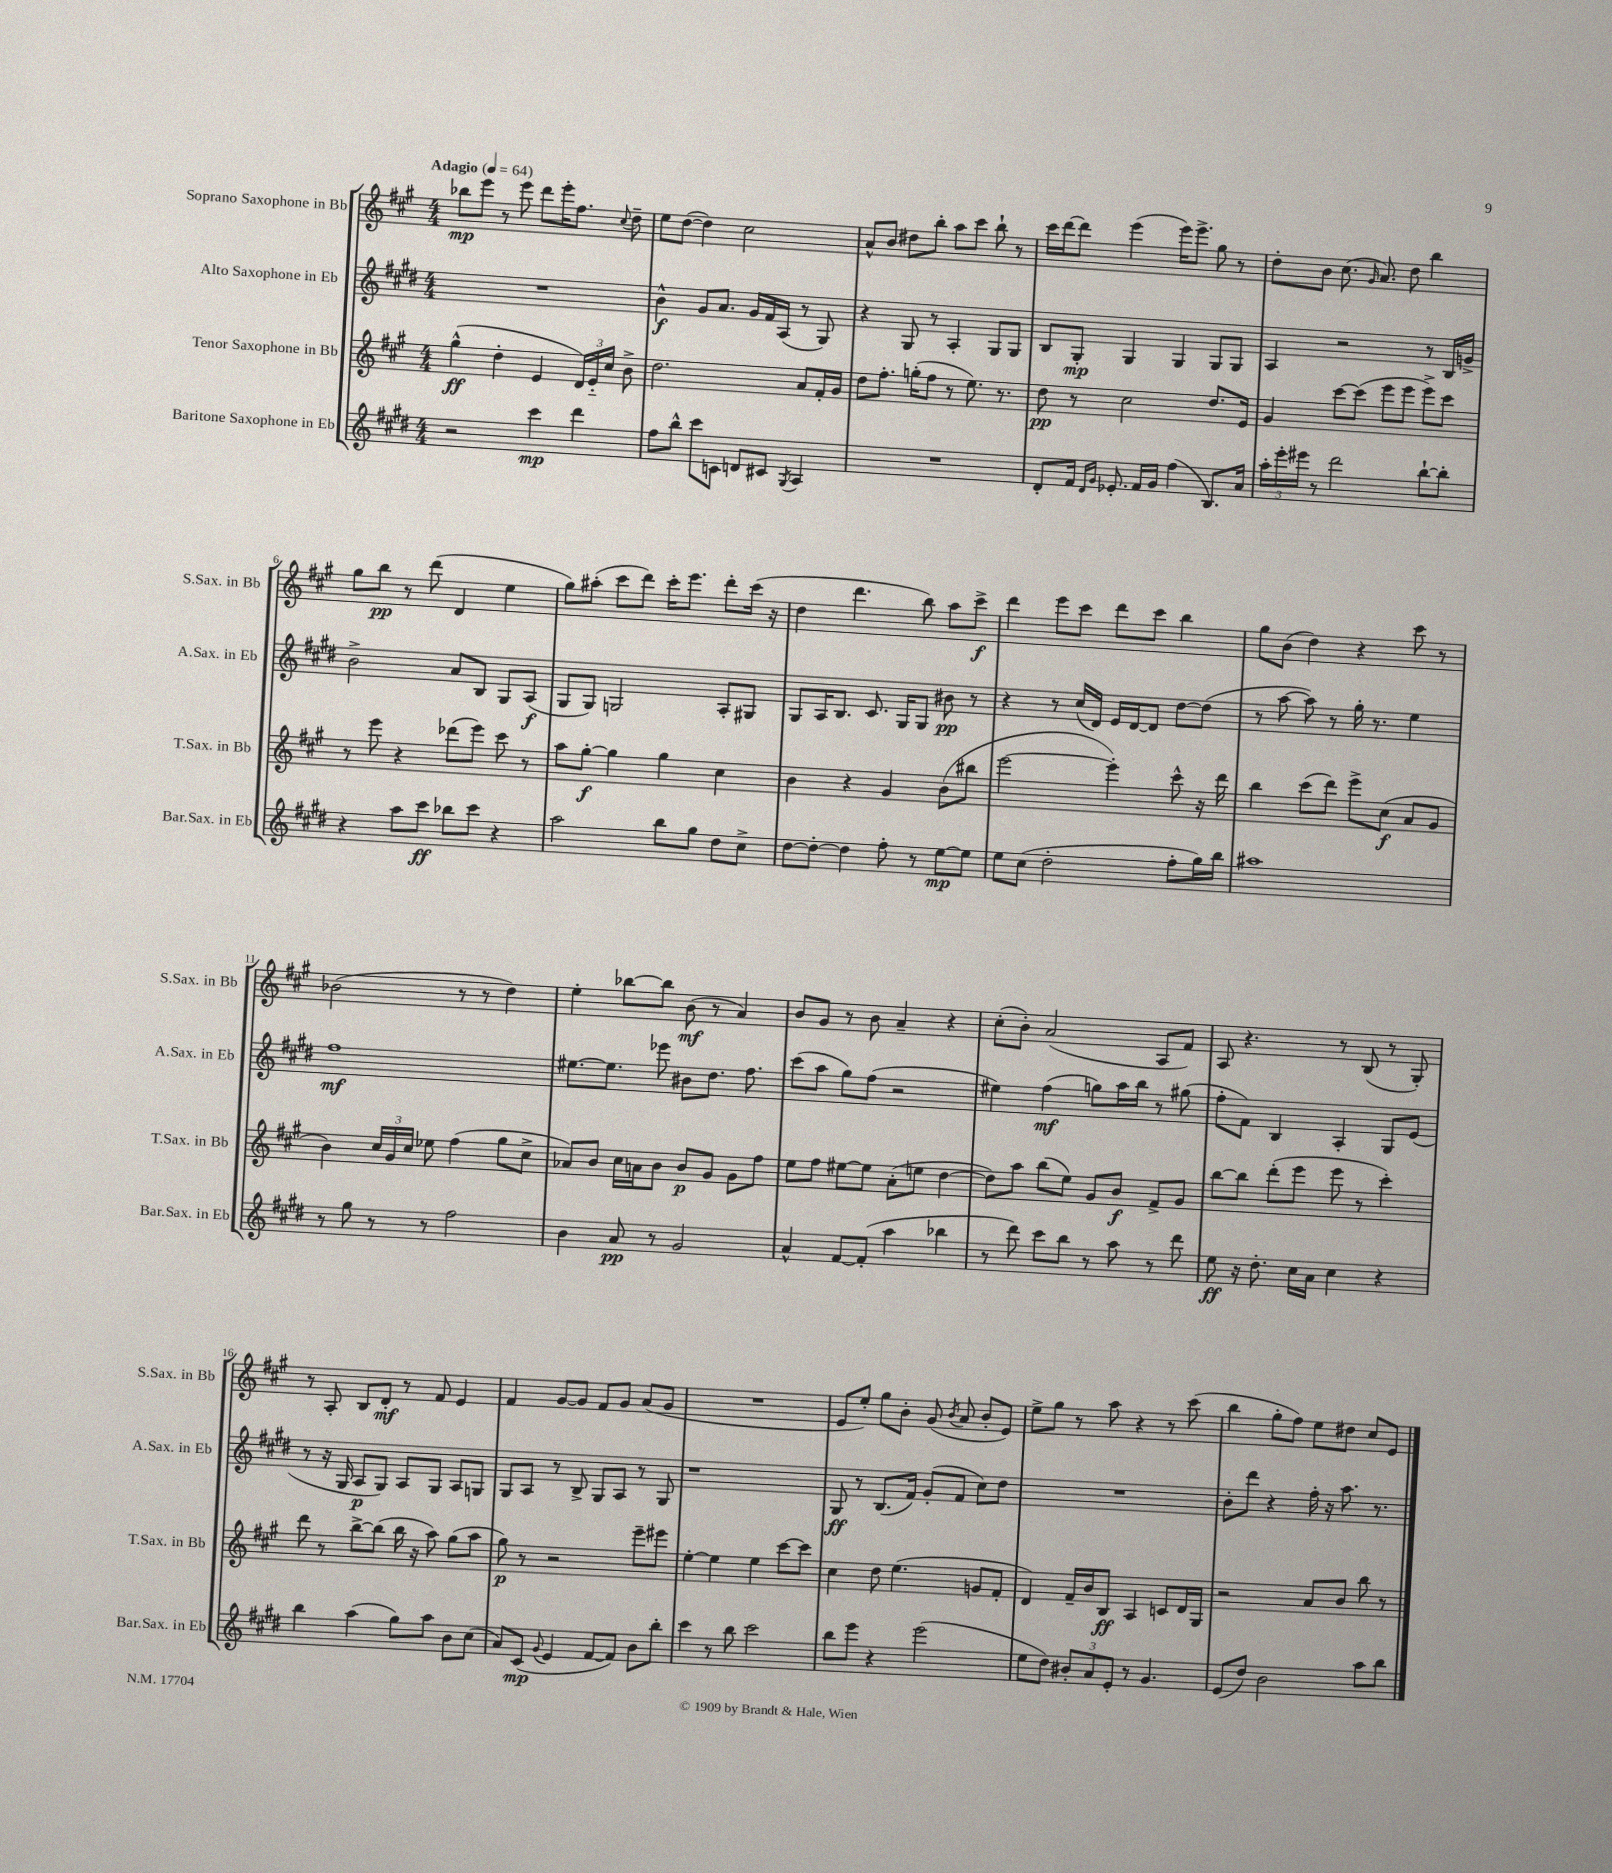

**kern	**dynam	**kern	**dynam	**kern	**dynam	**kern	**dynam
*part4	*part4	*part3	*part3	*part2	*part2	*part1	*part1
*staff4	*staff4	*staff3	*staff3	*staff2	*staff2	*staff1	*staff1
*I"Baritone Saxophone in Eb	*	*I"Tenor Saxophone in Bb	*	*I"Alto Saxophone in Eb	*	*I"Soprano Saxophone in Bb	*
*I'Bar.Sax. in Eb	*	*I'T.Sax. in Bb	*	*I'A.Sax. in Eb	*	*I'S.Sax. in Bb	*
*clefG2	*	*clefG2	*	*clefG2	*	*clefG2	*
*k[f#c#g#d#]	*	*k[f#c#g#]	*	*k[f#c#g#d#]	*	*k[f#c#g#]	*
*M4/4	*	*M4/4	*	*M4/4	*	*M4/4	*
*MM64	*	*MM64	*	*MM64	*	*MM64	*
=1	=1	=1	=1	=1	=1	=1	=1
!	!	!	!	!	!	!LO:TX:a:B:t=Adagio	!
2r	.	(4gg#^^\	ff	1r	.	8bb-X\L	mp
.	.	.	.	.	.	8eee\J	.
.	.	4dd'\	.	.	.	8r	.
.	.	.	.	.	.	8eee\	.
4ccc#\	mp	4e/	.	.	.	8ddd\L	.
.	.	.	.	.	.	16eee'\K	.
.	.	.	.	.	.	8.ff#\J	.
4ddd#\	.	24d/LL)	.	.	.	.	.
.	.	24e/	.	.	.	.	.
.	.	24cc#/JJ	.	.	.	.	.
.	.	.	.	.	.	8qqcc#/	.
.	.	8b^\	.	.	.	8dd~\	.
=2	=2	=2	=2	=2	=2	=2	=2
8ff#\L	.	2.dd\	.	4b^^\	f	8ee\L	.
8bb^^\J	.	.	.	.	.	([8dd\J	.
8ccc#\L	.	.	.	8g#/L	.	4dd\])	.
8cn\J	.	.	.	8.a/J	.	.	.
8dn/L	.	.	.	.	.	2cc#\	.
.	.	.	.	16g#/LL	.	.	.
8c#X/J	.	.	.	16f#/	.	.	.
.	.	.	.	(16A/JJ	.	.	.
8qG#/	.	.	.	.	.	.	.
4A/	.	8a/L	.	8r	.	.	.
.	.	16f#'/L	.	8G#/)	.	.	.
.	.	16g#/JJ	.	.	.	.	.
=3	=3	=3	=3	=3	=3	=3	=3
1r	.	8dd\L	.	4r	.	8a^^/L	.
.	.	8.ff#'\J	.	.	.	8b/J	.
.	.	.	.	8G#/	.	8dd#X\L	.
.	.	(16ggn'\KL	.	.	.	.	.
.	.	8ff#\J	.	8r	.	8bb'\J	.
.	.	8r	.	4A'/	.	8aa\L	.
.	.	8.ee\)	.	.	.	8ccc#\J	.
.	.	.	.	8G#/L	.	8bb`\	.
.	.	8.r	.	.	.	.	.
.	.	.	.	8G#/J	.	8r	.
=4	=4	=4	=4	=4	=4	=4	=4
8d#'/L	.	8dd\	pp	8B/L	.	16ccc#\LL	.
.	.	.	.	.	.	[16ddd\J	.
16f#/Jk	.	8r	.	8G#'/J	mp	8ddd\J]	.
16qqd#/LL	.	.	.	.	.	.	.
16qqg#/JJ	.	.	.	.	.	.	.
8.e-X'/	.	.	.	.	.	.	.
.	.	2cc#\	.	4G#/	.	(4eee\	.
16f#/LL	.	.	.	.	.	.	.
16g#/JJ	.	.	.	.	.	.	.
(4ff#\	.	.	.	4G#/	.	16eee\KL)	.
.	.	.	.	.	.	8.eee^\J	.
8.B/L)	.	8.dd/L	.	8G#/L	.	8gg#\	.
.	.	.	.	8G#/J	.	8r	.
16a/Jk	.	16e/Jk	.	.	.	.	.
=5	=5	=5	=5	=5	=5	=5	=5
24aa'\LL	.	4g#/	.	4A/	.	8dd'\L	.
24eee'\	.	.	.	.	.	.	.
24eee#X\JJ	.	.	.	.	.	.	.
8r	.	.	.	.	.	8b\J	.
2ddd#\	.	[8ccc#\L	.	2r	.	(8.cc#\	.
.	.	(8ccc#\J]	.	.	.	.	.
.	.	.	.	.	.	16qqg#/	.
.	.	.	.	.	.	8.a/)	.
.	.	8eee\L	.	.	.	.	.
.	.	8eee\J	.	.	.	8dd\	.
[8bb`\L	.	8eee^\L)	.	8r	.	4bb\	.
8bb'\J]	.	8ccc#\J	.	16B/LL	.	.	.
.	.	.	.	16gn^/JJ	.	.	.
!!LO:LB:g=z
=6	=6	=6	=6	=6	=6	=6	=6
4r	.	8r	.	2b^\	.	8gg#\L	.
.	.	8eee\	.	.	.	8bb\J	pp
8aa\L	.	4r	.	.	.	8r	.
8ccc#\J	ff	.	.	.	.	(8ddd\	.
8bb-X\L	.	(8ddd-X\L	.	8a/L	.	4d/	.
8ccc#\J	.	8eee\J)	.	8B/J	.	.	.
4r	.	8ccc#\	.	8G#/L	.	4ee\	.
.	.	8r	.	(8A/J	f	.	.
=7	=7	=7	=7	=7	=7	=7	=7
2aa\	.	8aa\L	.	8G#/L	.	8gg#\L)	.
.	.	[8gg#'\J	f	8G#/J)	.	(8aa#X'\J	.
.	.	4gg#\]	.	2Gn/	.	8ccc#\L	.
.	.	.	.	.	.	8ddd\J)	.
8bb\L	.	4gg#\	.	.	.	16ccc#'\KL	.
.	.	.	.	.	.	8.eee\J	.
8gg#\J	.	.	.	.	.	.	.
8dd#\L	.	4cc#\	.	8A'/L	.	8ddd'\L	.
8cc#^\J	.	.	.	8G#X/J	.	(16ccc#\Jk	.
.	.	.	.	.	.	16r	.
=8	=8	=8	=8	=8	=8	=8	=8
[8dd#\L	.	4b\	.	8G#/L	.	4dd\	.
8dd#'\J_	.	.	.	16A/K	.	.	.
.	.	.	.	8.B/J	.	.	.
4dd#\]	.	4r	.	.	.	4.ddd\	.
.	.	.	.	8.c#/	.	.	.
8ff#'\	.	4g#/	.	.	.	.	.
.	.	.	.	16G#/KL	.	.	.
8r	.	.	.	8G#/J	.	8bb\)	.
[8ee\L	mp	(8b\L	.	8b#X\	pp	8aa\L	.
8ee\J]	.	8bb#X\J	.	8r	.	8ccc#^\J	f
=9	=9	=9	=9	=9	=9	=9	=9
8ee\L	.	[2eee\	.	4r	.	4ddd\	.
(8cc#\J	.	.	.	.	.	.	.
2dd#'\	.	.	.	8r	.	8eee\L	.
.	.	.	.	(16cc#/LL	.	8ccc#\J	.
.	.	.	.	16d#/JJ)	.	.	.
.	.	4eee'\])	.	16e/LL	.	8ddd\L	.
.	.	.	.	[16d#/J	.	.	.
.	.	.	.	8d#/J]	.	8ccc#\J	.
8ff#'\L	.	8ccc#^^\	.	[8dd#\L	.	4bb\	.
16gg#\L)	.	16r	.	(8dd#\J]	.	.	.
16bb\JJ	.	16ddd\	.	.	.	.	.
=10	=10	=10	=10	=10	=10	=10	=10
1aa#X	.	4bb\	.	8r	.	8gg#\L	.
.	.	.	.	[8aa\	.	(8b\J	.
.	.	(8ccc#\L	.	8aa\])	.	4dd\)	.
.	.	8ddd\J)	.	8r	.	.	.
.	.	8eee^\L	.	16gg#'\	.	4r	.
.	.	.	.	8.r	.	.	.
.	.	(8cc#\J	f	.	.	.	.
.	.	8a/L	.	4ee\	.	8ccc#\	.
.	.	8g#/J	.	.	.	8r	.
!!LO:LB:g=z
=11	=11	=11	=11	=11	=11	=11	=11
8r	.	4b\)	.	1ff#	mf	(2b-X\	.
8gg#\	.	.	.	.	.	.	.
8r	.	24cc#/LL	.	.	.	.	.
.	.	24g#/	.	.	.	.	.
.	.	24cc#/JJ	.	.	.	.	.
8r	.	8ee-X\	.	.	.	.	.
2ff#\	.	(4ff#\	.	.	.	8r	.
.	.	.	.	.	.	8r	.
.	.	8gg#\L	.	.	.	4dd\)	.
.	.	8cc#^\J	.	.	.	.	.
=12	=12	=12	=12	=12	=12	=12	=12
4b\	.	8a-X/L)	.	[8.ee#X\L	.	4ee'\	.
.	.	8b/J	.	.	.	.	.
.	.	.	.	8.ee#\J]	.	.	.
8a/	pp	16cc#\LL	.	.	.	[8bb-X\L	.
.	.	16an\J	.	.	.	.	.
8r	.	8b\J	.	8eee-X\	.	8bb-\J]	.
2g#/	.	8b/L	p	8b#X\L	.	(8b\	mf
.	.	8g#/J	.	8.dd#\J	.	8r	.
.	.	8g#\L	.	.	.	4a/)	.
.	.	.	.	8.ff#\	.	.	.
.	.	8ff#\J	.	.	.	.	.
=13	=13	=13	=13	=13	=13	=13	=13
4a^^/	.	8ee\L	.	(8ccc#\L	.	8b/L	.
.	.	8ff#\J	.	8aa\J	.	8g#/J	.
[8f#/L	.	[8ee#X\L	.	8gg#\L)	.	8r	.
(8f#'/J]	.	8ee#\J]	.	(8ff#\J	.	8b\	.
4aa\	.	(8a'\L	.	2r	.	4a~/	.
.	.	8een\J	.	.	.	.	.
4bb-X\	.	[4dd\	.	.	.	4r	.
=14	=14	=14	=14	=14	=14	=14	=14
8r	.	8dd\L])	.	4ee#X\)	.	(8cc#'\L	.
8ddd#\)	.	8aa\J	.	.	.	8b'\J)	.
8ccc#\L	.	(8bb\L	.	(4ff#\	mf	(2a/	.
8bb\J	.	8ee\J)	.	.	.	.	.
8r	.	8g#/L	.	8ggn\L)	.	.	.
8aa\	.	8b/J	f	16aa\L	.	.	.
.	.	.	.	16bb\JJ	.	.	.
8r	.	8f#^/L	.	8r	.	8A/L	.
8ddd#\	.	8g#/J	.	(8gg#X\	.	8f#/J)	.
=15	=15	=15	=15	=15	=15	=15	=15
8ee\	ff	[8bb\L	.	8ff#'\L	.	8A/	.
16r	.	8bb\J]	.	8f#\J)	.	4.r	.
8.dd#'\	.	.	.	.	.	.	.
.	.	(8ddd'\L	.	4B/	.	.	.
16cc#\LL	.	8eee\J	.	.	.	.	.
16a\JJ	.	.	.	.	.	.	.
4cc#\	.	8eee\	.	4A'/	.	8r	.
.	.	8r	.	.	.	(8B/	.
4r	.	4ccc#'\)	.	8G#/L	.	8r	.
.	.	.	.	(8e/J	.	8G#'/)	.
!!LO:LB:g=z
=16	=16	=16	=16	=16	=16	=16	=16
4bb\	.	8ddd\	.	8r	.	8r	.
.	.	8r	.	16r	.	8A'/	.
.	.	.	.	16G#/	.	.	.
(4aa\	.	[8bb^\L	.	8A/L	p	8B/L	.
.	.	(8bb\J]	.	8G#/J)	.	8d'/J	mf
8gg#\L)	.	16bb\	.	8A/L	.	8r	.
.	.	16r	.	.	.	.	.
8aa\J	.	8aa\)	.	8G#/J	.	8f#/	.
8b\L	.	(8gg#\L	.	8A/L	.	4e/	.
(8cc#\J	.	8aa\J	.	8Gn/J	.	.	.
=17	=17	=17	=17	=17	=17	=17	=17
8a/L)	.	8gg#\)	p	8G#/L	.	4f#/	.
(8c#/J	mp	8r	.	8A/J	.	.	.
8qqg#/	.	.	.	.	.	.	.
4e/	.	2r	.	8r	.	[8g#/L	.
.	.	.	.	8B^/	.	8g#/J]	.
[8f#/L	.	.	.	8G#/L	.	8f#/L	.
8f#/J])	.	.	.	8A/J	.	8g#/J	.
8b\L	.	8eee~\L	.	8r	.	(8a/L	.
8bb'\J	.	8eee#X\J	.	8G#/	.	8g#/J	.
=18	=18	=18	=18	=18	=18	=18	=18
4ccc#\	.	[4ee'\	.	1r	.	1r	.
8r	.	4ee\]	.	.	.	.	.
8bb\	.	.	.	.	.	.	.
2ccc#\	.	4ee\	.	.	.	.	.
.	.	[8ccc#\L	.	.	.	.	.
.	.	8ccc#\J]	.	.	.	.	.
=19	=19	=19	=19	=19	=19	=19	=19
8bb\L	.	4cc#\	.	8G#/	ff	8e/L	.
8eee\J	.	.	.	8r	.	8ee'/J)	.
4r	.	8dd\	.	(8.B/L	.	8gg#\L	.
.	.	(4.ee\	.	.	.	8b'\J	.
.	.	.	.	16f#/Jk)	.	.	.
(2eee\	.	.	.	(8g#'/L	.	(8g#/	.
.	.	.	.	.	.	8qb/	.
.	.	.	.	8f#/J	.	8a/	.
.	.	8gn/L	.	8cc#\L)	.	8b'/L	.
.	.	8f#'/J	.	8dd#\J	.	8e/J)	.
=20	=20	=20	=20	=20	=20	=20	=20
8ee\L	.	4d/)	.	1r	.	8ee^\L	.
8dd#\J)	.	.	.	.	.	8gg#\J	.
12b#X'/L	.	16f#~/LL	.	.	.	8r	.
.	.	16b/J	.	.	.	.	.
12a/	.	.	.	.	.	.	.
.	.	8B/J	ff	.	.	8aa\	.
12e'/J	.	.	.	.	.	.	.
8r	.	4A/	.	.	.	4r	.
4.g#/	.	.	.	.	.	.	.
.	.	8cn/L	.	.	.	8r	.
.	.	16d/L	.	.	.	(8ccc#\	.
.	.	16G#/JJ	.	.	.	.	.
=21	=21	=21	=21	=21	=21	=21	=21
(8e/L	.	2r	.	8b'\L	.	4bb\	.
8dd#/J)	.	.	.	8ddd#\J	.	.	.
2b\	.	.	.	4r	.	8gg#'\L	.
.	.	.	.	.	.	8ff#\J)	.
.	.	8a/L	.	16ff#'\	.	8ee\L	.
.	.	.	.	16r	.	.	.
.	.	8b/J	.	8.aa\	.	8dd#X\J	.
8aa\L	.	8bb\	.	.	.	8cc#/L	.
.	.	.	.	8.r	.	.	.
8bb\J	.	8r	.	.	.	8e/J	.
==	==	==	==	==	==	==	==
*-	*-	*-	*-	*-	*-	*-	*-
